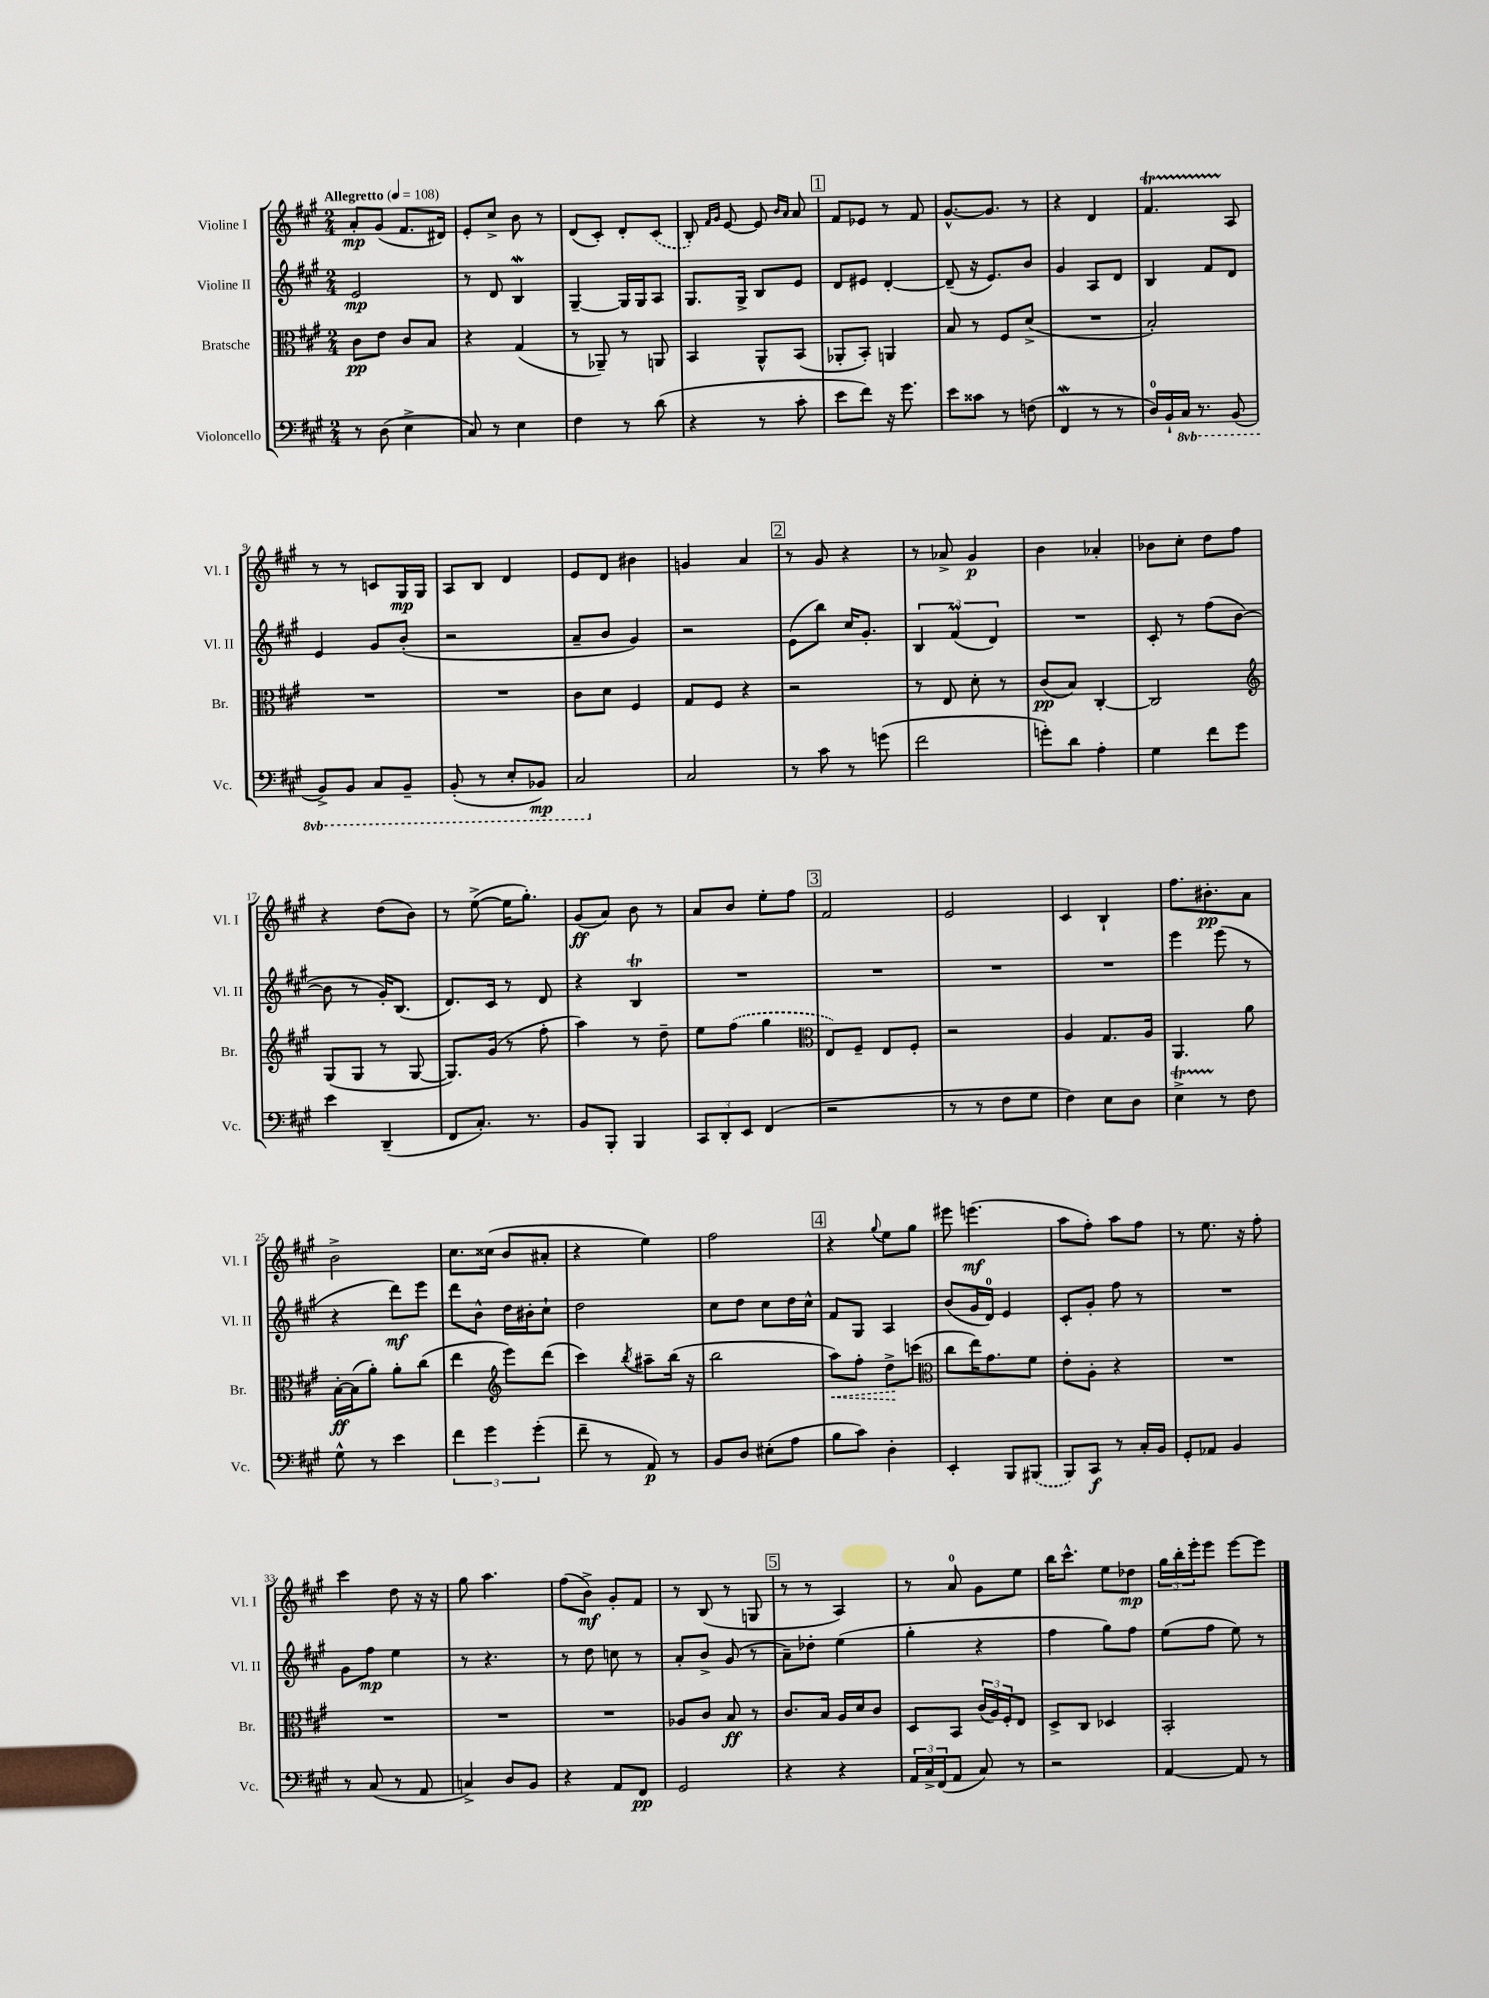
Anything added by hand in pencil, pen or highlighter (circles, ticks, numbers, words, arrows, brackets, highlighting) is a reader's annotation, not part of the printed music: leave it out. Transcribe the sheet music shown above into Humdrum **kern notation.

**kern	**kern	**kern	**kern
*staff4	*staff3	*staff2	*staff1
*clefF4	*clefC3	*clefG2	*clefG2
*k[f#c#g#]	*k[f#c#g#]	*k[f#c#g#]	*k[f#c#g#]
*M2/4	*M2/4	*M2/4	*M2/4
*MM108	*MM108	*MM108	*MM108
8r	8c#	2e	8a'
(8D	8e	.	(8g#
4E^	8c#	.	8.f#
.	8B	.	.
.	.	.	16d#)
=	=	=	=
8C#)	4r	8r	8e'
8r	.	8d	8cc#^
4E	(4G#	4B	8b
.	.	.	8r
=	=	=	=
4F#	8r	[4G#~	(8d
.	8AA-~)	.	8c#')
8r	8r	16G#]	8d'
.	.	16G#	.
(8d	8AA	8A	(8c#
=	=	=	=
4r	4BB	8.G#	8B')
.	.	.	16qqf#
.	.	.	16qqg#
.	.	.	[8e
.	.	16G#^	.
8r	8AA^^	8B	8e]
.	.	.	16qqb
.	.	.	16qqa
8c#'	(8BB	8e	8a
=	=	=	=
8e	8AA-'	8d	8f#
8f#)	8BB')	8e#	8e-
16r	4AA	[4d'	8r
8.g#	.	.	.
.	.	.	8f#
=	=	=	=
8e	8B	(8d~]	[8.g#^^
8c##	8r	16r	.
.	.	8.e)	8.g#]
8r	8F#	.	.
(8F	(8d^	8b	8r
=	=	=	=
4FF#	2r	4g#	4r
8r	.	8A	4d
8r	.	8d	.
=	=	=	=
16D)	2B')	4B	4.f#
16BB`	.	.	.
16CC#	.	.	.
8.r	.	.	.
.	.	8f#	.
(8BBB	.	8d	8A
=	=	=	=
8BBB^)	2r	4e	8r
8BBB	.	.	8r
8CC#	.	8g#	8c
8BBB~	.	(8b'	16G#
.	.	.	16G#
=	=	=	=
(8BBB'	2r	2r	8A
8r	.	.	8B
8EE'	.	.	4d
8BBB-)	.	.	.
=	=	=	=
2CC#	8c#	8a~	8e
.	8d	8b	8d
.	4F#	4g#)	4b#
=	=	=	=
2C#	8G#	2r	4g
.	8F#	.	.
.	4r	.	4a
=	=	=	=
8r	2r	(8e	8r
8c#	.	8bb)	8g#
8r	.	16cc#	4r
.	.	8.g#'	.
(8g	.	.	.
=	=	=	=
2f#	8r	6B	8r
.	8E	.	8a-^
.	.	(6f#	.
.	8d'	.	4g#
.	.	6d)	.
.	8r	.	.
=	=	=	=
8g')	(8c#	2r	4b
8d	8B)	.	.
4A'	[4C#'	.	4a-'
=	=	=	=
4G#	2C#]	8c#'	8b-
.	.	8r	8cc#'
8f#	.	(8ff#	8dd
8g#	.	[8b	8ff#
=	=	=	=
*	*clefG2	*	*
4e	(8G#	8b]	4r
.	8G#	8r	.
(4DD~	8r	16g#')	(8dd
.	.	(8.B	.
.	[8G#	.	8b)
=	=	=	=
8FF#	8.G#])	8.d)	8r
8.C#')	.	.	([8ee^
.	(16g#	16c#	.
.	8r	8r	16ee]
8.r	.	.	8.gg#')
.	8ff#'	8d	.
=	=	=	=
8BB	4aa)	4r	(8g#
8BBB'	.	.	8a)
4BBB	8r	4B	8b
.	8dd~	.	8r
=	=	=	=
12CC#	8ee	2r	8a
12DD'	.	.	.
.	(8ff#	.	8b
12EE	.	.	.
(4FF#	4gg#	.	8ee'
.	.	.	8ff#
=	=	=	=
*	*clefC3	*	*
2r	8E)	2r	2f#
.	8F#~	.	.
.	8E	.	.
.	8F#'	.	.
=	=	=	=
8r	2r	2r	2e
8r	.	.	.
8F#	.	.	.
8G#	.	.	.
=	=	=	=
4F#)	4A	2r	4c#
8E	8.G#	.	4B`
8D	.	.	.
.	16A	.	.
=	=	=	=
4E^	4.AA	4eee	8.ff#
.	.	.	8.b#'
8r	.	(8eee	.
8F#	8a	8r	8a
=	=	=	=
8G#^^	[16B'	4r	2b^
.	(16B]	.	.
8r	8a')	.	.
4e	8a'	8ddd)	.
.	(8cc#	8eee	.
=	=	=	=
6f#	4ee	8ddd	8.cc#
.	.	8b^^	.
6g#	.	.	.
.	.	.	(16cc##
*	*clefG2	*	*
.	8eee)	16dd	8b
.	.	16b#'	.
(6g#'	.	.	.
.	(8ddd	8cc#`	8a#'
=	=	=	=
8f#~	4ccc#)	2dd	4r
8r	.	.	.
.	8qbb	.	.
8AA)	8aa#~	.	4ee)
8r	(16bb	.	.
.	16r	.	.
=	=	=	=
8BB	2bb	8cc#	2ff#
8D	.	8dd	.
(8E#'	.	8cc#	.
8A	.	16dd	.
.	.	16cc#^^	.
=	=	=	=
8B	8aa)	8f#	4r
8c#)	8ff#'	8G#	.
.	.	.	8qqgg#
4D'	8dd^	4A	8ee
.	(8ccc	.	8gg#
=	=	=	=
*	*clefC3	*	*
4EE'	8cc#	(8b	8eee#
.	16ee)	16g#	(4.eee
.	8.g#	16d)	.
8BBB	.	4e	.
(8BBB#	8f#	.	.
=	=	=	=
8BBB)	8e'	8c#'	8aa
8CC#	8A'	8g#'	8ff#')
8r	4r	8ff#	8aa
16C#'	.	8r	8ff#
16BB	.	.	.
=	=	=	=
8GG#'	2r	2r	8r
8AA-	.	.	8.ee
4BB	.	.	.
.	.	.	16r
.	.	.	8ff#'
=	=	=	=
8r	2r	8g#	4ccc#
(8C#	.	8ff#	.
8r	.	4ee	8dd
8AA	.	.	16r
.	.	.	16r
=	=	=	=
4C^)	2r	8r	8gg#
.	.	4.r	4.aa
8D	.	.	.
8BB	.	.	.
=	=	=	=
4r	2r	8r	(8ff#
.	.	8dd	8b^)
8AA	.	8cc	8g#'
8FF#	.	8r	8f#
=	=	=	=
2GG#	8A-	8a'	8r
.	8c#	8b^	(8B
.	8B	(8g#	8r
.	8r	8r	8G
=	=	=	=
4r	8.c#	8a~)	8r
.	.	8dd-'	8r
.	16B	.	.
4r	16A	(4ee	4A)
.	16d	.	.
.	8c#	.	.
=	=	=	=
24AA	8D	4gg#'	8r
24C#^	.	.	.
(24FF#	.	.	.
8AA	8BB	.	8a
8C#)	(24c#	4r	8g#
.	24A)	.	.
.	24F#'	.	.
8r	8E	.	8ee
=	=	=	=
2r	8D^	4ff#	16bb
.	.	.	8.ccc#^^
.	8C#	.	.
.	4D-	8gg#)	8ee
.	.	8ff#	8dd-
=	=	=	=
[4AA	2BB'	(8ee	24gg#
.	.	.	24bb'
.	.	.	24eee'
.	.	8ff#	8eee
8AA]	.	8ee)	[8eee
8r	.	8r	8eee]
==	==	==	==
*-	*-	*-	*-
